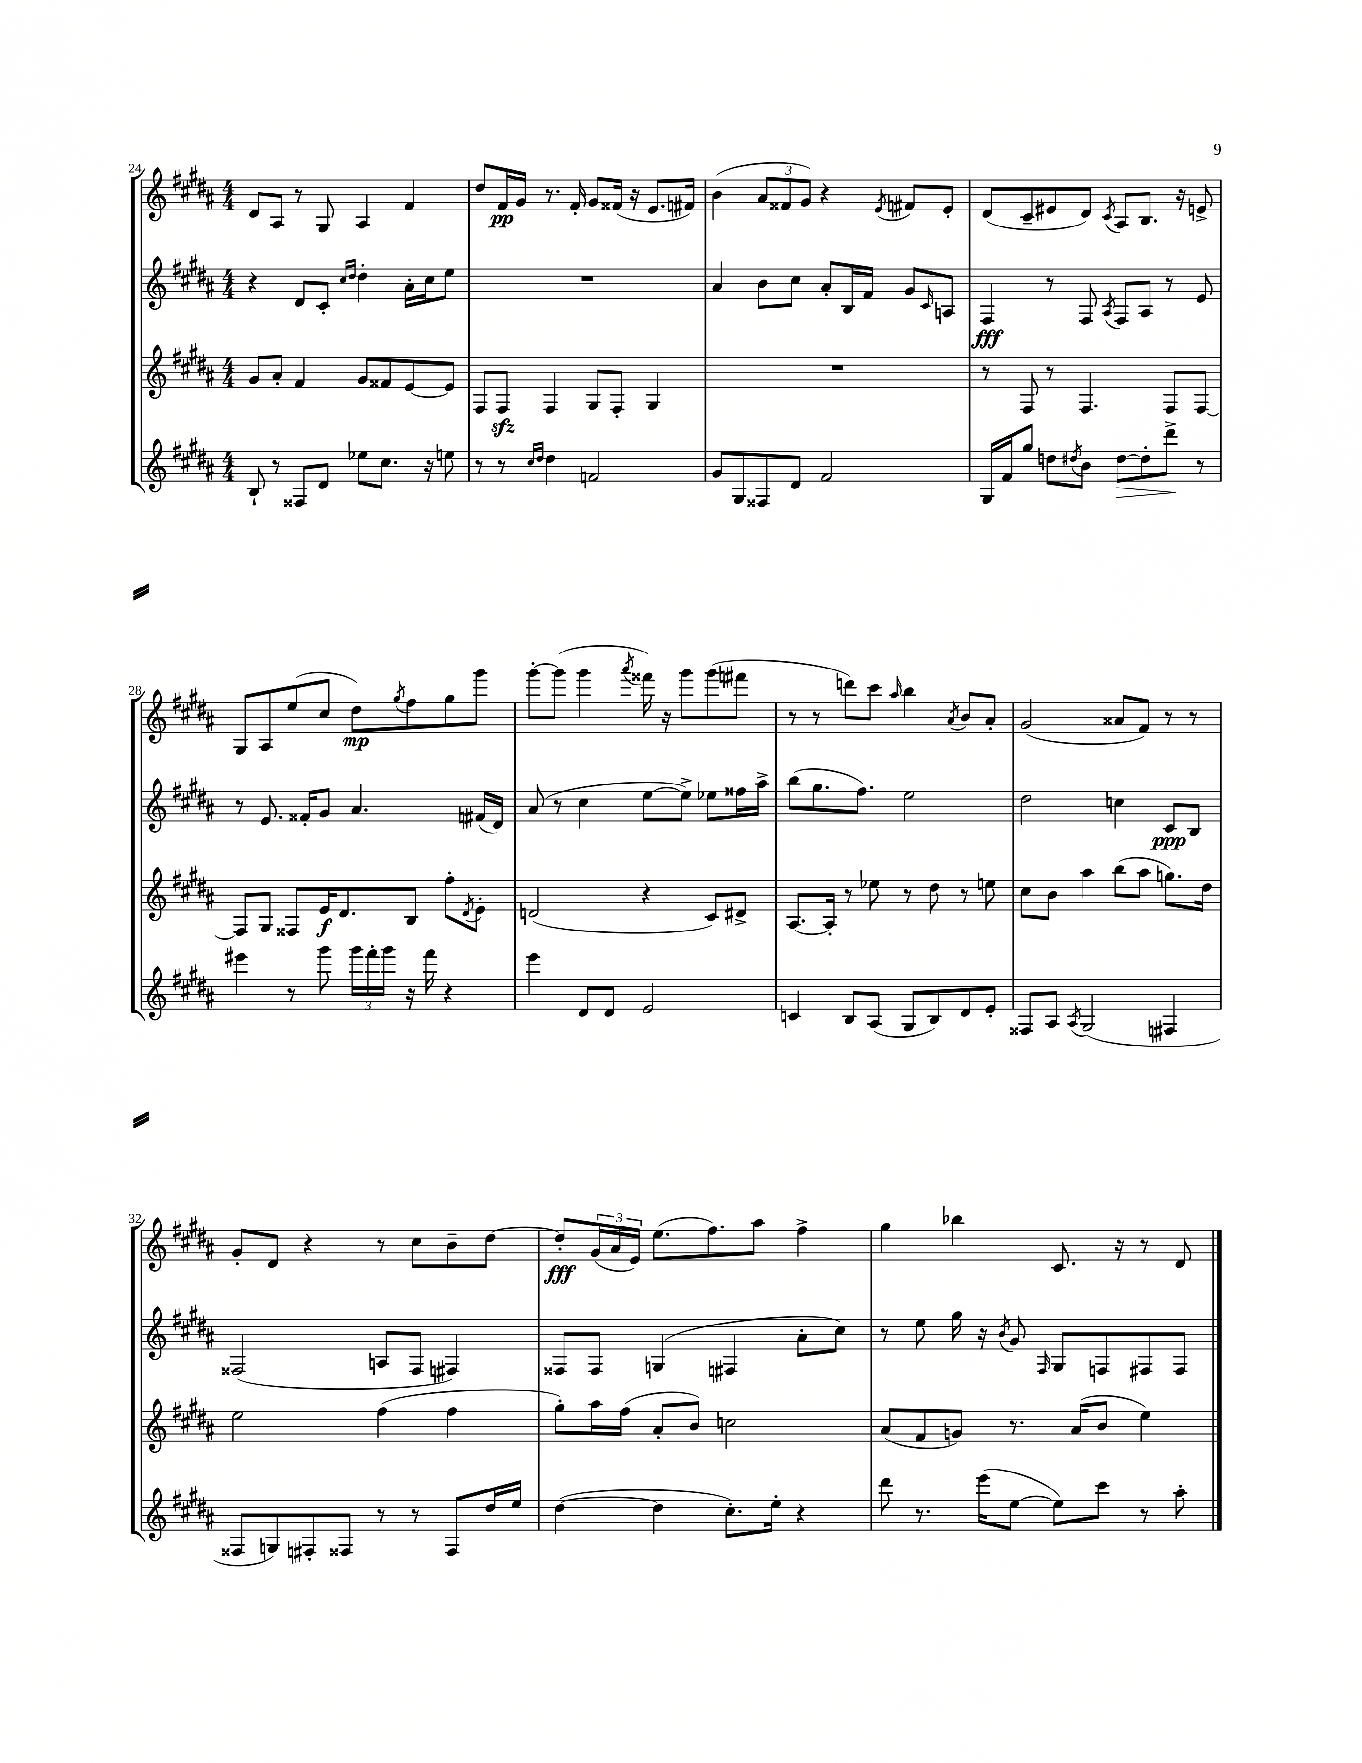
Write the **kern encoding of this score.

**kern	**dynam	**kern	**dynam	**kern	**dynam	**kern	**dynam
*part4	*part4	*part3	*part3	*part2	*part2	*part1	*part1
*staff4	*staff4	*staff3	*staff3	*staff2	*staff2	*staff1	*staff1
*clefG2	*	*clefG2	*	*clefG2	*	*clefG2	*
*k[f#c#g#d#a#]	*	*k[f#c#g#d#a#]	*	*k[f#c#g#d#a#]	*	*k[f#c#g#d#a#]	*
*M4/4	*	*M4/4	*	*M4/4	*	*M4/4	*
=24	=24	=24	=24	=24	=24	=24	=24
8B`/	.	8g#/L	.	4r	.	8d#/L	.
8r	.	8a#'/J	.	.	.	8A#/J	.
8F##X/L	.	4f#/	.	8d#/L	.	8r	.
8d#/J	.	.	.	8c#'/J	.	8G#/	.
.	.	.	.	16qqcc#/LL	.	.	.
.	.	.	.	16qqdd#/JJ	.	.	.
8ee-X\L	.	8g#/L	.	4dd#'\	.	4A#/	.
8.cc#\J	.	8f##X/	.	.	.	.	.
.	.	[8e/	.	16a#'\LL	.	4f#/	.
16r	.	.	.	16cc#\J	.	.	.
8een\	.	8e/J]	.	8ee\J	.	.	.
=25	=25	=25	=25	=25	=25	=25	=25
8r	.	8F#/L	.	1r	.	8dd#/L	.
8r	.	8F#zz/J	.	.	.	16f#/L	pp
.	.	.	.	.	.	16g#/JJ	.
16qqcc#/LL	.	.	.	.	.	.	.
16qqdd#/JJ	.	.	.	.	.	.	.
4dd#\	.	4F#/	.	.	.	8.r	.
.	.	.	.	.	.	16f#'/	.
2fn/	.	8G#/L	.	.	.	8g#/L	.
.	.	8F#'/J	.	.	.	(16f##X/Jk	.
.	.	.	.	.	.	16r	.
.	.	4G#/	.	.	.	8.e/L	.
.	.	.	.	.	.	16f#X/Jk)	.
=26	=26	=26	=26	=26	=26	=26	=26
8g#/L	.	1r	.	4a#/	.	(4b\	.
8G#/	.	.	.	.	.	.	.
8F##X/	.	.	.	8b\L	.	12a#/L	.
.	.	.	.	.	.	12f##X/	.
8d#/J	.	.	.	8cc#\J	.	.	.
.	.	.	.	.	.	12g#/J)	.
2f#/	.	.	.	8a#'/L	.	4r	.
.	.	.	.	16B/L	.	.	.
.	.	.	.	16f#/JJ	.	.	.
.	.	.	.	.	.	8qe/	.
.	.	.	.	8g#/L	.	8f#X/L	.
.	.	.	.	16qqc#/	.	.	.
.	.	.	.	8An/J	.	8e'/J	.
=27	=27	=27	=27	=27	=27	=27	=27
16G#/LL	.	8r	.	4F#/	fff	(8d#/L	.
16f#/J	.	.	.	.	.	.	.
8gg#/J	.	8F#/	.	.	.	8c#~/	.
8ddn\L	.	8r	.	8r	.	8e#X/	.
8qdd#X/	.	.	.	.	.	.	.
8b\J	.	4.F#/	.	8F#/	.	8d#/J)	.
.	.	.	.	8qA#/	.	8qc#/	.
!	!LO:HP:b	!	!	!	!	!	!
[8dd#\L	>	.	.	8F#/L	.	8A#/L	.
8dd#'\]	.	.	.	8A#/J	.	8.B/J	.
8ddd#^\J	.	8F#/L	.	8r	.	.	.
.	.	.	.	.	.	16r	.
8r	]	[8F#/J	.	8e/	.	8en^/	.
!!LO:LB:g=z
=28	=28	=28	=28	=28	=28	=28	=28
4eee#X\	.	8F#/L]	.	8r	.	8G#/L	.
.	.	8G#/J	.	8.e/	.	8A#/	.
8r	.	8F##X/L	.	.	.	(8ee/	.
.	.	.	.	16f##X'/KL	.	.	.
8ggg#\	.	16e/K	f	8g#/J	.	8cc#/J	.
.	.	8.d#/	.	.	.	.	.
24ggg#\LL	.	.	.	4.a#/	.	8dd#\L)	mp
24fff#'\	.	.	.	.	.	.	.
24ggg#\JJ	.	.	.	.	.	.	.
.	.	.	.	.	.	8qgg#/	.
16r	.	8B/J	.	.	.	8ff#\	.
16fff#\	.	.	.	.	.	.	.
4r	.	8ff#'\L	.	.	.	8gg#\	.
.	.	8qd#/	.	.	.	.	.
.	.	8e'\J	.	(16f#X/LL	.	8ggg#\J	.
.	.	.	.	16d#/JJ)	.	.	.
=29	=29	=29	=29	=29	=29	=29	=29
4eee\	.	(2dn/	.	(8a#/	.	[8ggg#'\L	.
.	.	.	.	8r	.	(8ggg#\J]	.
8d#/L	.	.	.	4cc#\	.	4ggg#\	.
8d#/J	.	.	.	.	.	.	.
.	.	.	.	.	.	8qaaa#/	.
2e/	.	4r	.	[8ee\L	.	16fff##X\)	.
.	.	.	.	.	.	16r	.
.	.	.	.	8ee^\J])	.	8ggg#\L	.
.	.	8c#/L)	.	8ee-X\L	.	(8ggg#\	.
.	.	8d#X^/J	.	16ff##X\L	.	8fff#X\J	.
.	.	.	.	16aa#^\JJ	.	.	.
=30	=30	=30	=30	=30	=30	=30	=30
4cn/	.	[8.A#/L	.	(8bb\L	.	8r	.
.	.	.	.	8.gg#\	.	8r	.
.	.	16A#'/Jk]	.	.	.	.	.
8B/L	.	8r	.	.	.	8dddn\L)	.
.	.	.	.	8.ff#\J)	.	.	.
(8A#/J	.	8ee-X\	.	.	.	8ccc#\J	.
.	.	.	.	.	.	16qqaa#/	.
8G#/L	.	8r	.	2ee\	.	4bb\	.
8B/)	.	8dd#\	.	.	.	.	.
.	.	.	.	.	.	8qa#/	.
8d#/	.	8r	.	.	.	8b/L	.
8e'/J	.	8een\	.	.	.	8a#'/J	.
=31	=31	=31	=31	=31	=31	=31	=31
8F##X/L	.	8cc#\L	.	2dd#\	.	(2g#/	.
8A#/J	.	8b\J	.	.	.	.	.
8qA#/	.	.	.	.	.	.	.
(2G#/	.	4aa#\	.	.	.	.	.
.	.	(8bb\L	.	4ccn\	.	8a##X/L	.
.	.	8aa#\J	.	.	.	8f#/J)	.
4F#X/	.	8.ggn\L)	.	8c#/L	ppp	8r	.
.	.	.	.	8B/J	.	8r	.
.	.	16dd#\Jk	.	.	.	.	.
!!LO:LB:g=z
=32	=32	=32	=32	=32	=32	=32	=32
8F##X/L	.	2ee\	.	(2F##X/	.	8g#'/L	.
8Gn/)	.	.	.	.	.	8d#/J	.
8F#X'/	.	.	.	.	.	4r	.
8F##X/J	.	.	.	.	.	.	.
8r	.	(4ff#\	.	8An/L	.	8r	.
8r	.	.	.	8F##/J	.	8cc#\L	.
8F##/L	.	4ff#\	.	4F#X/)	.	8b~\	.
16dd#/L	.	.	.	.	.	[8dd#\J	.
16ee/JJ	.	.	.	.	.	.	.
=33	=33	=33	=33	=33	=33	=33	=33
([4dd#\	.	8gg#'\L)	.	8F##X/L	.	8dd#'/L]	fff
.	.	16aa#\L	.	8F##/J	.	(24g#/L	.
.	.	.	.	.	.	24a#/	.
.	.	(16ff#\JJ	.	.	.	.	.
.	.	.	.	.	.	24e/JJ)	.
4dd#\]	.	8a#'/L	.	(4Gn/	.	(8.ee\L	.
.	.	8b/J)	.	.	.	.	.
.	.	.	.	.	.	8.ff#\)	.
8.cc#'\L)	.	2ccn\	.	4F#X/	.	.	.
.	.	.	.	.	.	8aa#\J	.
16ee'\Jk	.	.	.	.	.	.	.
4r	.	.	.	8a#'\L	.	4ff#^\	.
.	.	.	.	8cc#\J)	.	.	.
=34	=34	=34	=34	=34	=34	=34	=34
8ddd#\	.	(8a#/L	.	8r	.	4gg#\	.
8.r	.	8f#/	.	8ee\	.	.	.
.	.	8gn/J)	.	16gg#\	.	4bb-X\	.
(16eee\KL	.	.	.	16r	.	.	.
.	.	.	.	8qb/	.	.	.
[8ee\J	.	8.r	.	8g#/	.	.	.
.	.	.	.	16qqF#/	.	.	.
8ee\L])	.	.	.	8G#/L	.	8.c#/	.
.	.	(16a#/KL	.	.	.	.	.
8ccc#\J	.	8b/J	.	8Fn/	.	.	.
.	.	.	.	.	.	16r	.
8r	.	4ee\)	.	8F#X/	.	8r	.
8aa#'\	.	.	.	8F#/J	.	8d#/	.
==	==	==	==	==	==	==	==
*-	*-	*-	*-	*-	*-	*-	*-
